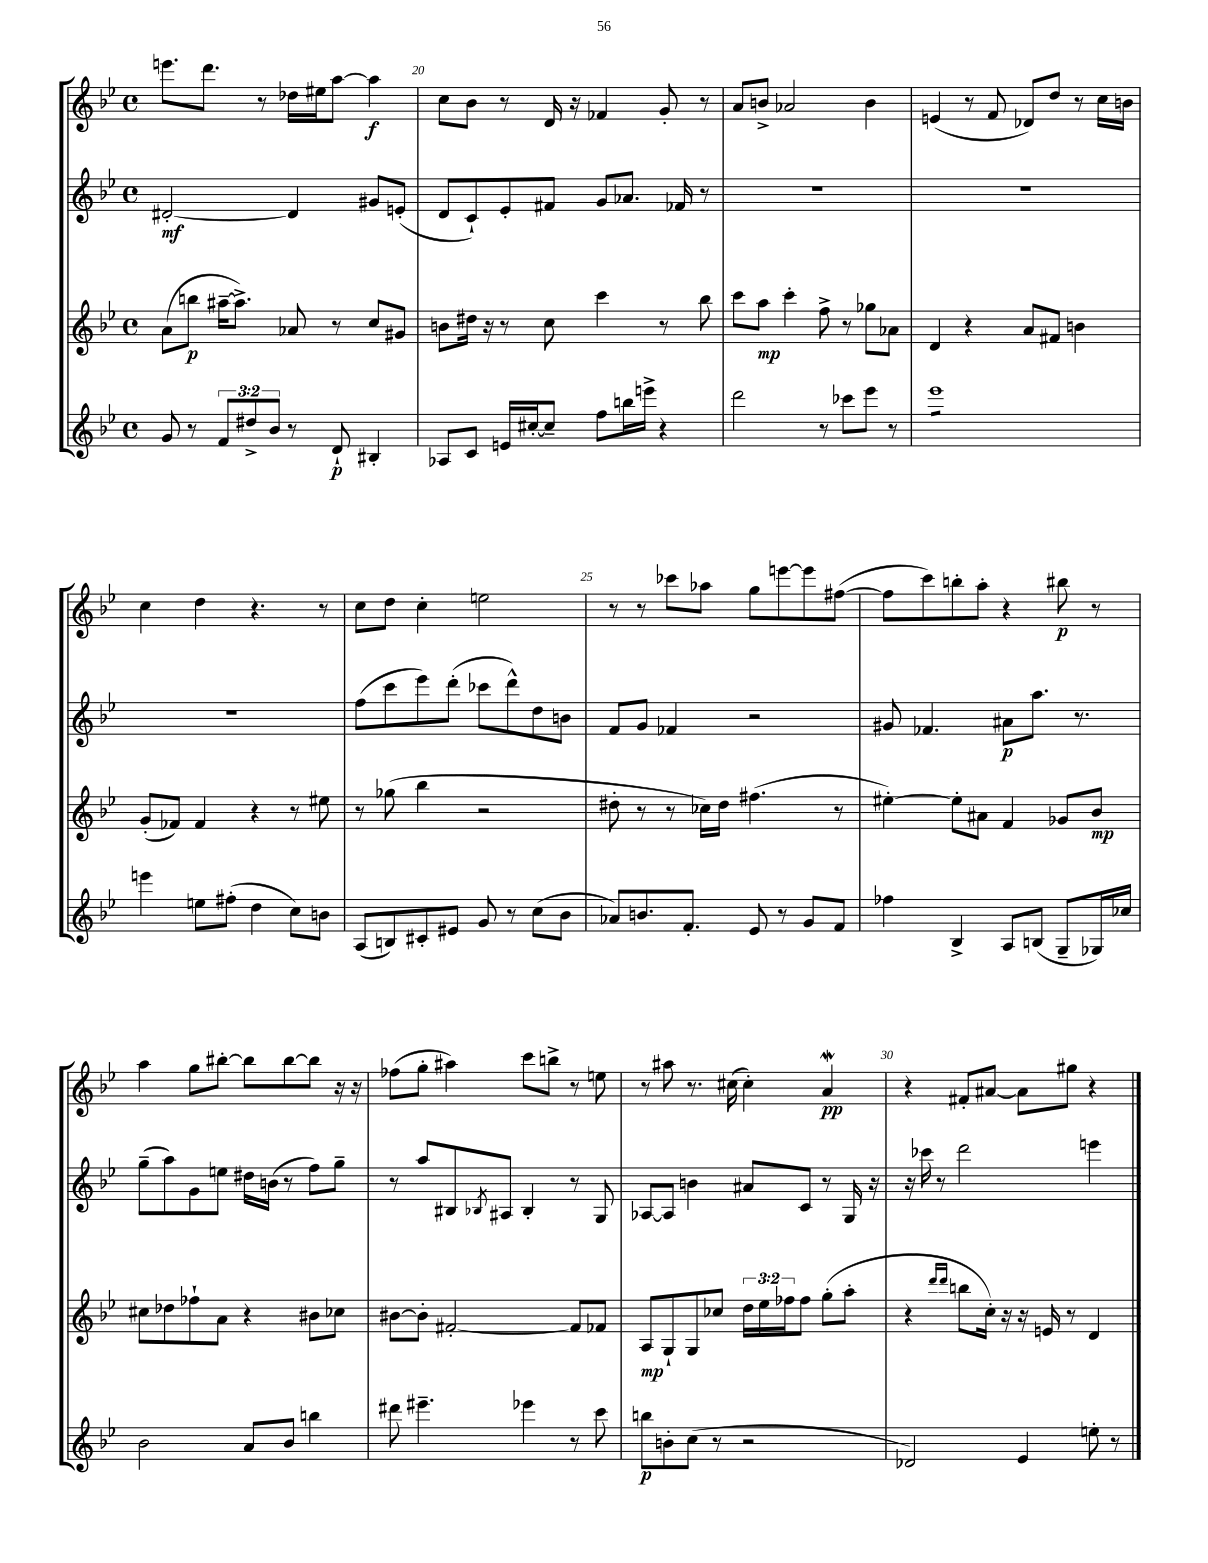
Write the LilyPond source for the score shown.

<<
\new StaffGroup <<
\new Staff = "s0" {
    \clef treble \key bes \major \defaultTimeSignature \time 4/4
    e'''8. d'''8. r8 des''16 eis''16 a''8~ a''4\f |
    c''8 bes'8 r8 d'16 r16 fes'4 g'8-. r8 |
    a'8 b'8-> aes'2 b'4 |
    e'4( r8 f'8 des'8) d''8 r8 c''16 b'16 |
    c''4 d''4 r4. r8 |
    c''8 d''8 c''4-. e''2 |
    r8 r8 ces'''8 aes''8 g''8 e'''8~ e'''8 fis''8~( |
    fis''8 c'''8) b''8-. a''8-. r4 bis''8\p r8 |
    a''4 g''8 bis''8~-. bis''8 bis''8~ bis''8 r16 r16 |
    fes''8( g''8-. ais''4) c'''8 b''8-> r8 e''8 |
    r8 ais''8 r8. cis''16( cis''4-.) a'4\mordent\pp |
    r4 fis'8-. ais'8~ ais'8 gis''8 r4 \bar "|." |
}
\new Staff = "s1" {
    \clef treble \key bes \major \defaultTimeSignature \time 4/4
    dis'2~-.\mf dis'4 gis'8 e'8-.( |
    d'8 c'8-!) ees'8-. fis'8 g'8 aes'8. fes'16 r8 |
    R1 |
    R1 |
    R1 |
    f''8( c'''8 ees'''8) d'''8-.( ces'''8 d'''8-^) d''8 b'8 |
    f'8 g'8 fes'4 r2 |
    gis'8 fes'4. ais'8\p a''8. r8. |
    g''8--( a''8) g'8 e''8 dis''16 b'16( r8 f''8) g''8-- |
    r8 a''8 bis8 \acciaccatura { bes8 } ais8 bes4-. r8 g8 |
    aes8~ aes8 b'4 ais'8 c'8 r8 g16 r16 |
    r16 ces'''16 r8 d'''2 e'''4 \bar "|." |
}
\new Staff = "s2" {
    \clef treble \key bes \major \defaultTimeSignature \time 4/4 \override Staff.TupletNumber.text = #tuplet-number::calc-fraction-text
    a'8( b''8\p ais''16~-- ais''8.->) aes'8 r8 c''8 gis'8 |
    b'8 dis''16 r16 r8 c''8 c'''4 r8 bes''8 |
    c'''8 a''8\mp c'''4-. f''8-> r8 ges''8 aes'8 |
    d'4 r4 a'8 fis'8 b'4 |
    g'8-.( fes'8) fes'4 r4 r8 eis''8 |
    r8 ges''8( bes''4 r2 |
    dis''8-. r8 r8 ces''16) dis''16 fis''4.( r8 |
    eis''4~-.) eis''8-. ais'8 f'4 ges'8 bes'8\mp |
    cis''8 des''8 fes''8-! a'8 r4 bis'8 ces''8 |
    bis'8~ bis'8-. fis'2~-. fis'8 fes'8 |
    a8\mp g8-! g8 ces''8 \tuplet 3/2 { d''16 ees''16 fes''16 } fes''8 g''8-.( a''8-. |
    r4 \grace { d'''16 d'''16 } b''8 c''16-.) r16 r16 e'16 r8 d'4 \bar "|." |
}
\new Staff = "s3" {
    \clef treble \key bes \major \defaultTimeSignature \time 4/4 \override Staff.TupletNumber.text = #tuplet-number::calc-fraction-text
    g'8 r8 \tuplet 3/2 { f'8 dis''8-> bes'8 } r8 d'8-!\p bis4-. |
    aes8 c'8 e'16 cis''16~-. cis''8-- f''8 b''16 e'''16-> r4 |
    d'''2 r8 ces'''8 ees'''8 r8 |
    ees'''1:8 |
    e'''4 e''8 fis''8-.( d''4 c''8) b'8 |
    a8( b8) cis'8-. eis'8 g'8 r8 c''8( bes'8 |
    aes'8) b'8. f'8.-. ees'8 r8 g'8 f'8 |
    fes''4 bes4-> a8 b8( g8-- ges16) ces''16 |
    bes'2 a'8 bes'8 b''4 |
    dis'''8 eis'''4.-- ees'''4 r8 c'''8 |
    b''8\p b'8-. c''8( r8 r2 |
    des'2) ees'4 e''8-. r8 \bar "|." |
}
>>
>>
\layout { \context { \Score currentBarNumber = #19 \override BarNumber.break-visibility = ##(#f #t #t) barNumberVisibility = #(every-nth-bar-number-visible 5) } }
